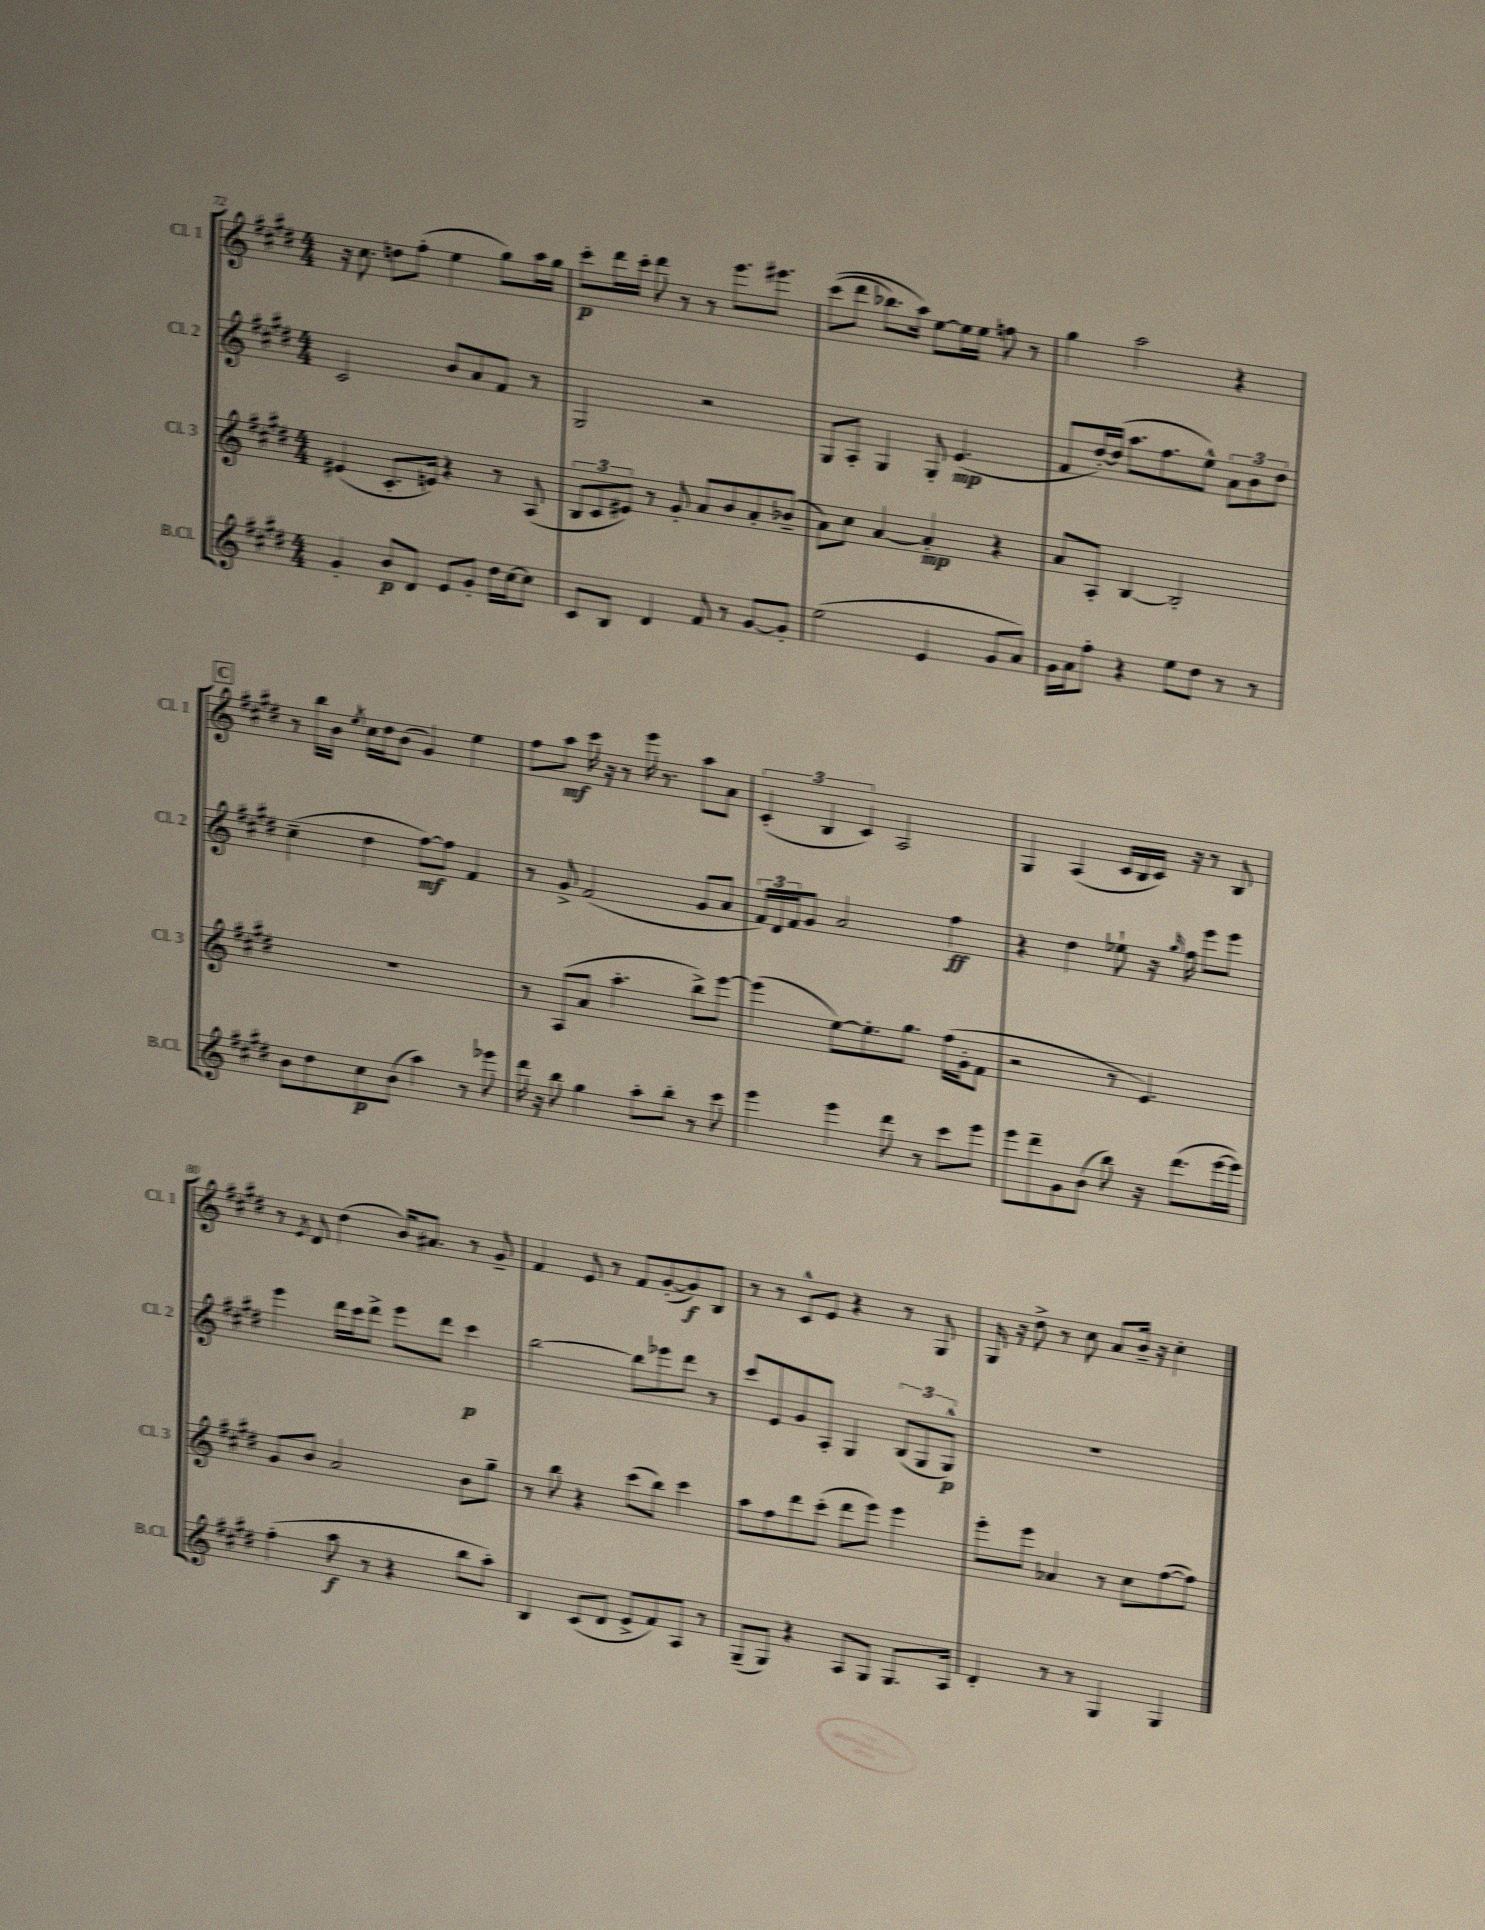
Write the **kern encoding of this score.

**kern	**kern	**kern	**kern
*staff4	*staff3	*staff2	*staff1
*clefG2	*clefG2	*clefG2	*clefG2
*k[f#c#g#d#]	*k[f#c#g#d#]	*k[f#c#g#d#]	*k[f#c#g#d#]
*M4/4	*M4/4	*M4/4	*M4/4
4g#'	(4e#	2c#	16r
.	.	.	8.cc#
8b	8.c#'	.	8dd
8d#	.	.	(8ff#'
.	16e)	.	.
8e	4r	8b	4ee
8g#'	.	8a	.
16dd#	8r	8f#	8gg#)
[16cc#	.	.	.
8cc#]	(8A	8r	16aa
.	.	.	16gg#
=	=	=	=
8c#	12B	2G#	8ccc#'
.	12c#	.	.
8B	.	.	16ddd#
.	12e#)	.	.
.	.	.	16ccc#'
4d#	8r	.	8ddd#
.	8g#'	.	8r
8f#	8a	2r	8r
8r	8b	.	8.eee
[8g#	8a'	.	.
.	.	.	8.eee#
8g#']	(8b-~	.	.
=	=	=	=
(2ee	8a)	8G#	&((8ccc#
.	8cc#	8A'	8ddd#
.	[4a	4G#	8.bb-)
.	.	.	16aa&)
4e	4a']	8G#'	[8ee
.	.	(4.e	16ee]
.	.	.	16ee
8g#	4r	.	8ff
8a)	.	.	8r
=	=	=	=
16g#	8a	8f#	4gg#
16a	.	.	.
8ff#'	8A'	[16dd#')	.
.	.	(16dd#]	.
4r	[4B	8.aa	2aa
.	.	8.ff#	.
8ee	2B']	.	.
8dd#	.	8ee^^)	.
8r	.	12a	4r
.	.	12b	.
8r	.	.	.
.	.	12dd#	.
=	=	=	=
8b	1r	(4cc#~	8r
8dd#	.	.	16bb
.	.	.	16b
.	.	.	8qee
8cc#	.	4dd#	16cc#
.	.	.	16dd#
(8b	.	.	(8b
4aa)	.	[8ff#)	4g#)
.	.	8ff#]	.
8r	.	4f#	4ee
8eee-	.	.	.
=	=	=	=
16ddd#	8r	8r	8ff#
16r	.	.	.
8bb	(8A	8g#^	8aa
4gg#	8a	(2f#	16ccc#
.	.	.	16r
.	4.aa'	.	8r
8aa'	.	.	16eee
.	.	.	8.r
8bb'	.	.	.
8r	8bb^)	8g#	8aa
8ccc#	[8eee	8a	8a
=	=	=	=
4eee	(4eee]	24f#)	(6c#'
.	.	24d#	.
.	.	24f#	.
.	.	8g#	.
.	.	.	6B
4eee	[8ee)	2a	.
.	.	.	6c#)
.	8.ee']	.	.
8ddd#	.	.	2A
.	8.gg#	.	.
8r	.	.	.
8ccc#	(16ff#	4ff#	.
.	16g#'	.	.
8eee	8f#	.	.
=	=	=	=
8eee	2r	4r	4G#
8ddd#~	.	.	.
8g#	.	4dd#	(4A
(8b	.	.	.
8bb)	8r	8ee-`	16c#
.	.	.	16B
16r	4.e)	16r	16c#)
.	.	16qqgg#	.
(8.ddd#	.	16ff#	16r
.	.	8eee	8r
[16eee	.	8eee	8B
16eee])	.	.	.
=	=	=	=
(4ff#'	8g#	4eee	8r
.	.	.	8qe
.	8b	.	8d#
8aa	2a	16ddd#	(4dd#
.	.	16ccc#	.
8r	.	8ddd#^	.
4r	.	8eee	16b)
.	.	.	8.a#
.	.	8ddd#	.
8bb	8b	4ccc#	8r
8aa')	8gg#~	.	8g#~
=	=	=	=
4B	8r	[2bb	4f#
.	8bb	.	.
(8c#	4r	.	8e
8d#	.	.	8r
8e^	(8ccc#	8bb]	8f#
8f#)	8bb)	8eee-	([8g#'
8A	4ccc#	8ddd#	8g#])
8r	.	8r	8B
=	=	=	=
(8G#~	8aa	8ccc#	8r
8G#)	8ff#	8e	8r
4r	8ddd#	8g#	8c#^^
.	(8ccc#'	8A'	8e
8A	8ddd#	4G#	4r
8G#	8eee)	.	.
8.G#	4eee	(12B	8r
.	.	12G#	.
.	.	.	8G#
.	.	12G#^^)	.
16A	.	.	.
=	=	=	=
4d#'	8eee'	1r	16G#
.	.	.	16r
.	8eee	.	8dd#^
8r	4a-	.	8r
8r	.	.	8cc#
4G#	8r	.	8a
.	8cc#	.	16b~
.	.	.	16r
4G#	([8ff#	.	4cc#'
.	8ff#])	.	.
==	==	==	==
*-	*-	*-	*-
